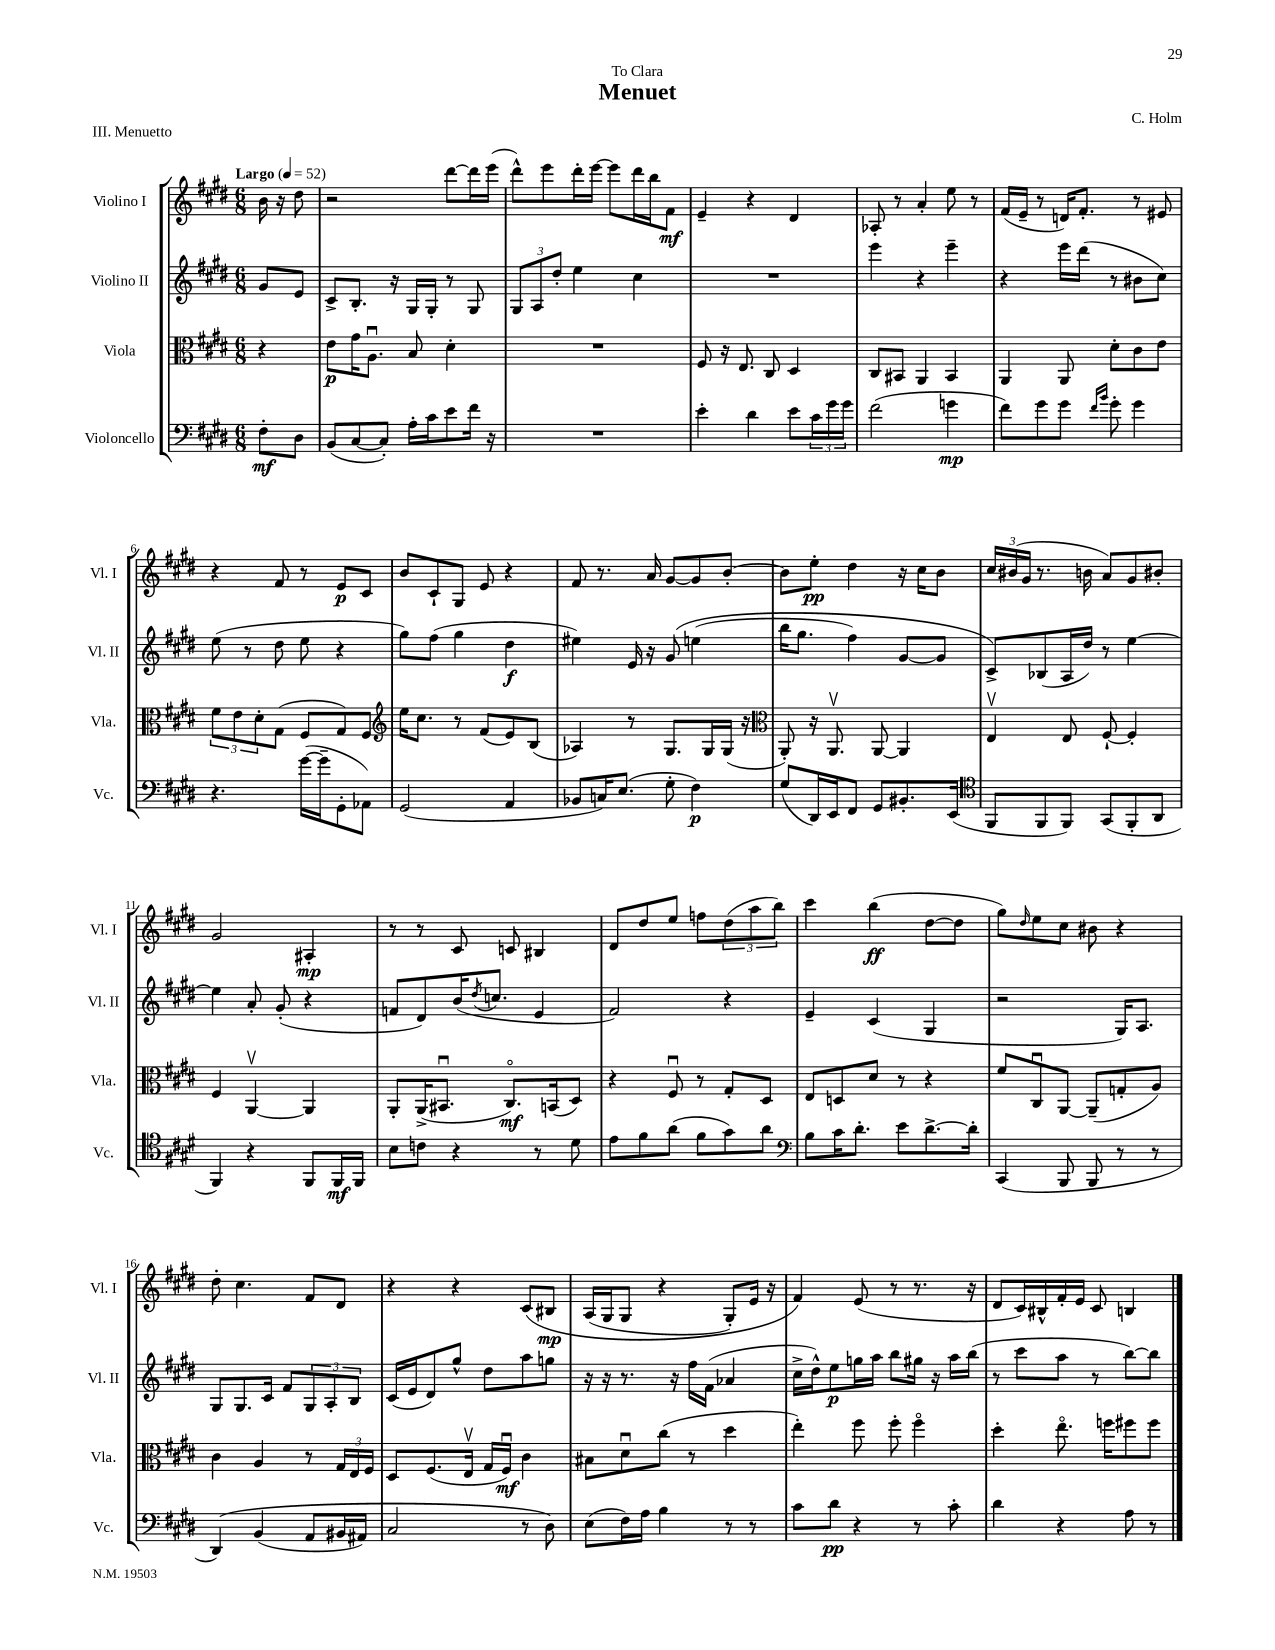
\header { title = "Menuet" composer = "C. Holm" dedication = "To Clara" piece = "III. Menuetto" }
<<
\new StaffGroup <<
\new Staff = "s0" \with { instrumentName = "Violino I" shortInstrumentName = "Vl. I" } {
    \clef treble \key e \major \numericTimeSignature \time 6/8 \partial 4 \tempo "Largo" 4 = 52
    b'16 r16 dis''8 |
    r2 dis'''8~ dis'''16 e'''16( |
    dis'''8-^) e'''8 dis'''16-. e'''16~ e'''8 dis'''16 b''16 fis'8\mf |
    e'4-- r4 dis'4 |
    aes8-. r8 a'4-. e''8 r8 |
    fis'16( e'16-- r8 d'16) fis'8.-. r8 eis'8 |
    r4 fis'8 r8 e'8\p cis'8 |
    b'8 cis'8-! gis8 e'8 r4 |
    fis'8 r8. a'16 gis'8~ gis'8 b'8~-. |
    b'8 e''8-.\pp dis''4 r16 cis''16 b'8 |
    \tuplet 3/2 { cis''16 bis'16( gis'16 } r8. b'16 a'8) gis'8 bis'8-. |
    gis'2 ais4-.\mp |
    r8 r8 cis'8 c'8 bis4 |
    dis'8 dis''8 e''8 f''8 \tuplet 3/2 { dis''8( a''8 b''8) } |
    cis'''4 b''4\ff( dis''8~ dis''8 |
    gis''8) \grace { dis''16 } e''8 cis''8 bis'8 r4 |
    dis''8-. cis''4. fis'8 dis'8 |
    r4 r4 cis'8\( bis8\mp |
    a16( gis16 gis8 r4 gis8-.) e'16 r16 |
    fis'4\) e'8( r8 r8. r16 |
    dis'8 cis'16) bis16-^ fis'16-. e'16 cis'8 b4 \bar "|." |
}
\new Staff = "s1" \with { instrumentName = "Violino II" shortInstrumentName = "Vl. II" } {
    \clef treble \key e \major \numericTimeSignature \time 6/8 \partial 4
    gis'8 e'8 |
    cis'8-> b8.-. r16 gis16 gis16-. r8 gis8 |
    \tuplet 3/2 { gis8 a8 dis''8-. } e''4 cis''4 |
    R2. |
    e'''4 r4 e'''4-- |
    r4 e'''16 dis'''16( r8 bis'8 cis''8) |
    e''8( r8 dis''8 e''8 r4 |
    gis''8) fis''8( gis''4 dis''4\f |
    eis''4) e'16 r16 gis'8\( e''4( |
    b''16 gis''8. fis''4) gis'8~ gis'8 |
    cis'8->\) bes8( a16 dis''16) r8 e''4~ |
    e''4 a'8-. gis'8-.( r4 |
    f'8 dis'8) b'16( \acciaccatura { dis''8 } c''8. e'4 |
    fis'2) r4 |
    e'4-- cis'4( gis4 |
    r2 gis16) a8. |
    gis8 gis8. cis'16 fis'8 \tuplet 3/2 { gis8 a8-. b8 } |
    cis'16( e'16 dis'8) gis''8-^ dis''8 a''8 g''8 |
    r16 r16 r8. r16 fis''16 fis'16( aes'4 |
    cis''16-> dis''16-^) e''8\p g''16 a''16 b''8 gis''16 r16 a''16 b''16( |
    r8 cis'''8 a''8 r8 b''8~) b''8 \bar "|." |
}
\new Staff = "s2" \with { instrumentName = "Viola" shortInstrumentName = "Vla." } {
    \clef alto \key e \major \numericTimeSignature \time 6/8 \partial 4
    r4 |
    e'8\p gis'16 a8.\downbow b8 dis'4-. |
    R2. |
    fis8 r16 e8. cis8 dis4 |
    cis8 bis,8 a,4 bis,4 |
    a,4 a,8 dis'8-. cis'8 e'8 |
    \tuplet 3/2 { fis'8 e'8 dis'8-. } gis8( fis8 gis8) fis8 |
    \clef treble e''16 cis''8. r8 fis'8( e'8) b8( |
    aes4) r8 gis8. gis16 gis16( r16 |
    \clef alto a,8-.) r16 a,8.\upbow a,8~ a,4 |
    e4\upbow e8 fis8~-! fis4-. |
    fis4 a,4~\upbow a,4 |
    a,8-. a,16->( bis,8.\downbow cis8.\flageolet\mf) b,16( dis8) |
    r4 fis8\downbow r8 gis8-. dis8 |
    e8 d8 dis'8 r8 r4 |
    fis'8 cis8\downbow a,8~ a,8--( g8-. a8) |
    cis'4 a4 r8 \tuplet 3/2 { gis16 e16 fis16 } |
    dis8 fis8.( e16\upbow gis16 fis16\downbow\mf) cis'4 |
    bis8 dis'8\downbow cis''8( r8 dis''4 |
    e''4-.) fis''8 fis''8-. fis''4\flageolet |
    dis''4-. e''8.\flageolet f''16 fis''8 fis''8 \bar "|." |
}
\new Staff = "s3" \with { instrumentName = "Violoncello" shortInstrumentName = "Vc." } {
    \clef bass \key e \major \numericTimeSignature \time 6/8 \partial 4
    fis8-.\mf dis8 |
    b,8( cis8~ cis8-.) a16-. cis'16 e'8 fis'16 r16 |
    R2. |
    e'4-. dis'4 e'8 \tuplet 3/2 { cis'16 gis'16 gis'16 } |
    fis'2( g'4\mp |
    fis'8) gis'8 gis'8 \grace { fis'16 b'16 } gis'8-. gis'4 |
    r4. gis'16~( gis'16-- gis,8-. aes,8) |
    gis,2( a,4 |
    bes,8 c16) e8.( gis8-. fis4\p) |
    gis8( dis,16) e,16 fis,8 gis,8 bis,8.-. e,16( |
    \clef tenor fis,8 fis,8 fis,8) gis,8( fis,8-. a,8 |
    fis,4) r4 fis,8 fis,16\mf fis,16 |
    b8 c'8 r4 r8 dis'8 |
    e'8 fis'8 a'8( fis'8 gis'8) a'8 |
    \clef bass b8 cis'16 dis'8.-. e'8 dis'8.~-> dis'16-. |
    cis,4( b,,8 b,,8 r8 r8 |
    dis,4)\( b,4( a,8 bis,16 ais,16) |
    cis2 r8 dis8\) |
    e8( fis16) a16 b4 r8 r8 |
    cis'8 dis'8\pp r4 r8 cis'8-. |
    dis'4 r4 a8 r8 \bar "|." |
}
>>
>>
